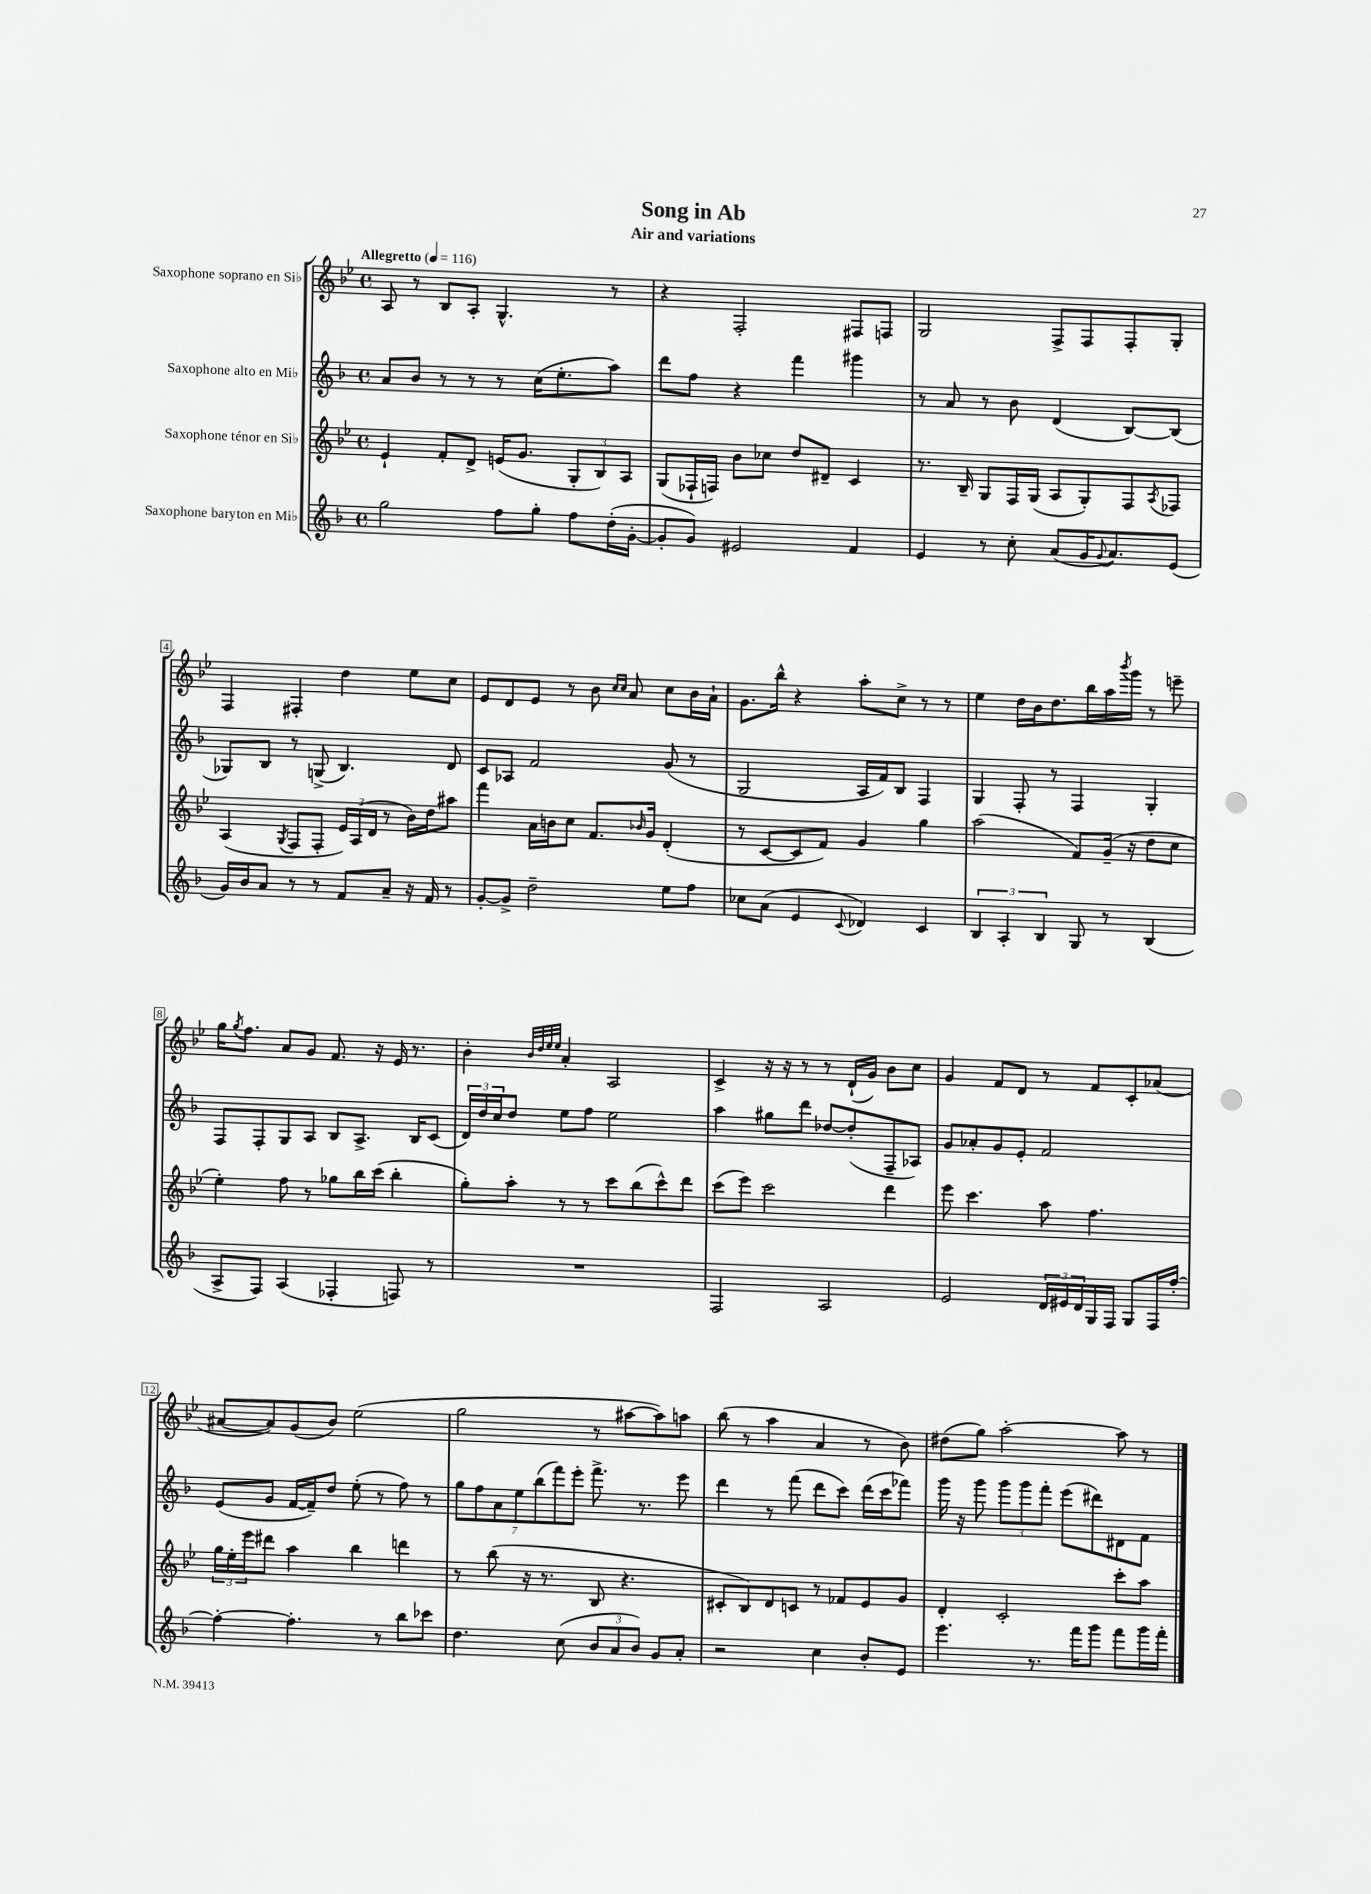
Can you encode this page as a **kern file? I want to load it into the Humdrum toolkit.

**kern	**kern	**kern	**kern
*staff4	*staff3	*staff2	*staff1
*clefG2	*clefG2	*clefG2	*clefG2
*k[b-]	*k[b-e-]	*k[b-]	*k[b-e-]
*M4/4	*M4/4	*M4/4	*M4/4
*met(c)	*met(c)	*met(c)	*met(c)
*MM116	*MM116	*MM116	*MM116
2gg	4e-`	8a	8A
.	.	8b-	8r
.	8f'	8r	8B-
.	8d^	8r	8A'
8ff	(16e	8r	4.G^^
.	8.g	.	.
8gg'	.	(16cc	.
.	.	8.ee'	.
8ff	12G'	.	.
.	12B-)	.	.
(16dd'	.	8aa)	8r
.	12A	.	.
[16g'	.	.	.
=	=	=	=
8g']	(8G	8ddd	4r
8g)	16F-`	8ff	.
.	16F)	.	.
2e#	8b-	4r	2F'
.	8cc-	.	.
.	8dd	4fff	.
.	8d#~	.	.
4f	4c	4ggg#	8F#
.	.	.	8F
=	=	=	=
4e	8.r	8r	2G
.	.	8a	.
.	16B-~	.	.
8r	8G	8r	.
8cc'	16F	8b-	.
.	(16G	.	.
(8a	8A	(4d	8F^
16g	8G')	.	8F
8qqg	.	.	.
8.a)	.	.	.
.	8F	[8B-)	8F'
.	8qA	.	.
(8e	8F-	(8B-]	8G'
=	=	=	=
16g)	(4A	8G-)	4F
16b-	.	.	.
8a	.	8B-	.
.	8qG	.	.
8r	8F	8r	4F#'
8r	8F'	(8G^	.
8f	24e-)	4.B-)	4dd
.	(24A	.	.
.	24d	.	.
8a~	8r	.	.
16r	16b-)	.	8ee-
16f	16dd	.	.
8r	8aa#	8d	8cc
=	=	=	=
[8g'	4fff	8c	8e-
8g^]	.	8A-	8d
2dd~	16a	2f	8e-
.	16b	.	.
.	8cc	.	8r
.	8.f	.	8b-
.	.	.	16qqcc
.	.	.	16qqcc
.	.	.	8a
.	16qqb-	.	.
.	16g	.	.
8ee	(4d'	(8g	8cc
8ff	.	8r	16b-
.	.	.	16a`
=	=	=	=
8cc-	8r	2G	8.g
(8a	[8c	.	.
.	.	.	16bb-^^
4e	8c]	.	4r
.	8f)	.	.
8qqc	.	.	.
4d-)	4g	16A	8aa'
.	.	16f)	.
.	.	8B-	8cc^
4c	4gg	4F	8r
.	.	.	8r
=	=	=	=
6B-	(2aa	4G	4ee-
6A'	.	.	.
.	.	8F'	16dd
.	.	.	16b-
6B-	.	.	.
.	.	8r	8.dd
8G	8f)	4F	.
.	.	.	16bb-
8r	(16g~	.	16aa
.	.	.	8qbbb-
.	16r	.	16ggg
(4B-	8dd	4G'	8r
.	8cc	.	8eee~
=	=	=	=
8A^	4ee-')	8F	16gg
.	.	.	8qgg
.	.	.	8.ff
8F)	.	8F'	.
(4A	8ff	8G	8a
.	8r	8A	8g
4F-'	8gg-	8B-	8.f
.	16bb-	8.A^	.
.	(16ccc	.	16r
8F)	4bb-'	.	16e-
.	.	16B-	8.r
8r	.	(8c	.
=	=	=	=
1r	8gg')	24d)	4b-'
.	.	24dd	.
.	.	24cc	.
.	8aa'	8dd	.
.	.	.	32qqb-
.	.	.	32qqdd
.	.	.	32qqee-
.	.	.	32qqee-
.	8r	8ee	4a'
.	8r	8ff	.
.	8ccc	2ee	2A
.	(8bb-	.	.
.	8ccc^^)	.	.
.	8ddd	.	.
=	=	=	=
2F	(8ccc	4aa	4c^
.	8eee-)	.	.
.	2ccc	8gg#	16r
.	.	.	16r
.	.	8ddd	8r
2A	.	[8dd-	8r
.	.	(8dd-']	(16d`
.	.	.	16g)
.	4ddd	8F~	8b-
.	.	8A-)	8cc
=	=	=	=
2e	8eee-	8g	4g
.	4.ccc	8a-'	.
.	.	8g	8f
.	.	8e'	8d
24d	8aa	2f	8r
24e#	.	.	.
24d	.	.	.
16G	4.ff	.	8f
16F	.	.	.
8G	.	.	8c'
16F	.	.	(8a-
[16ff'	.	.	.
=	=	=	=
4ff'_	24gg	(8e	[8a#
.	24ee-'	.	.
.	24eee-	.	.
.	8ddd#	8g	8a#])
4.ff']	4aa	[16f	(8g
.	.	16f~])	.
.	.	8dd	8b-)
.	4bb-	(8ee'	(2ee-
8r	.	8r	.
8bb-	4ddd	8ff)	.
8ccc-	.	8r	.
=	=	=	=
4.dd	8r	14gg	2gg
.	.	14ff	.
.	(8bb-	.	.
.	.	14a	.
.	.	14ee	.
.	16r	.	.
.	.	(14bb-	.
.	8.r	.	.
.	.	14fff)	.
(8cc	.	.	.
.	.	14eee'	.
12b-	8B-	8.fff^	8r
12a	.	.	.
.	4.r	.	[8aa#
12b-)	.	.	.
.	.	8.r	.
8g	.	.	8aa#])
8a'	.	8eee	8aa
=	=	=	=
2r	8c#'	4ddd	(8bb-
.	8B-)	.	8r
.	8d	8r	4aa
.	8c	(8fff	.
4cc	8r	8ddd	4a
.	8f-	8ccc)	.
8b-'	8e-	(16ddd	8r
.	.	16ccc	.
8e	8g	8fff-)	8b-)
=	=	=	=
4.eee	4d'	16ggg	(8dd#
.	.	16r	.
.	.	8ggg	8gg)
.	2c'	12ggg	[2aa'
.	.	12ggg	.
8.r	.	.	.
.	.	12fff'	.
.	.	(8eee	.
16fff	.	.	.
8ggg	.	8ddd#)	.
8fff	8ccc'	8d#	8aa]
16ggg	8aa	8f	8r
16fff'	.	.	.
==	==	==	==
*-	*-	*-	*-
